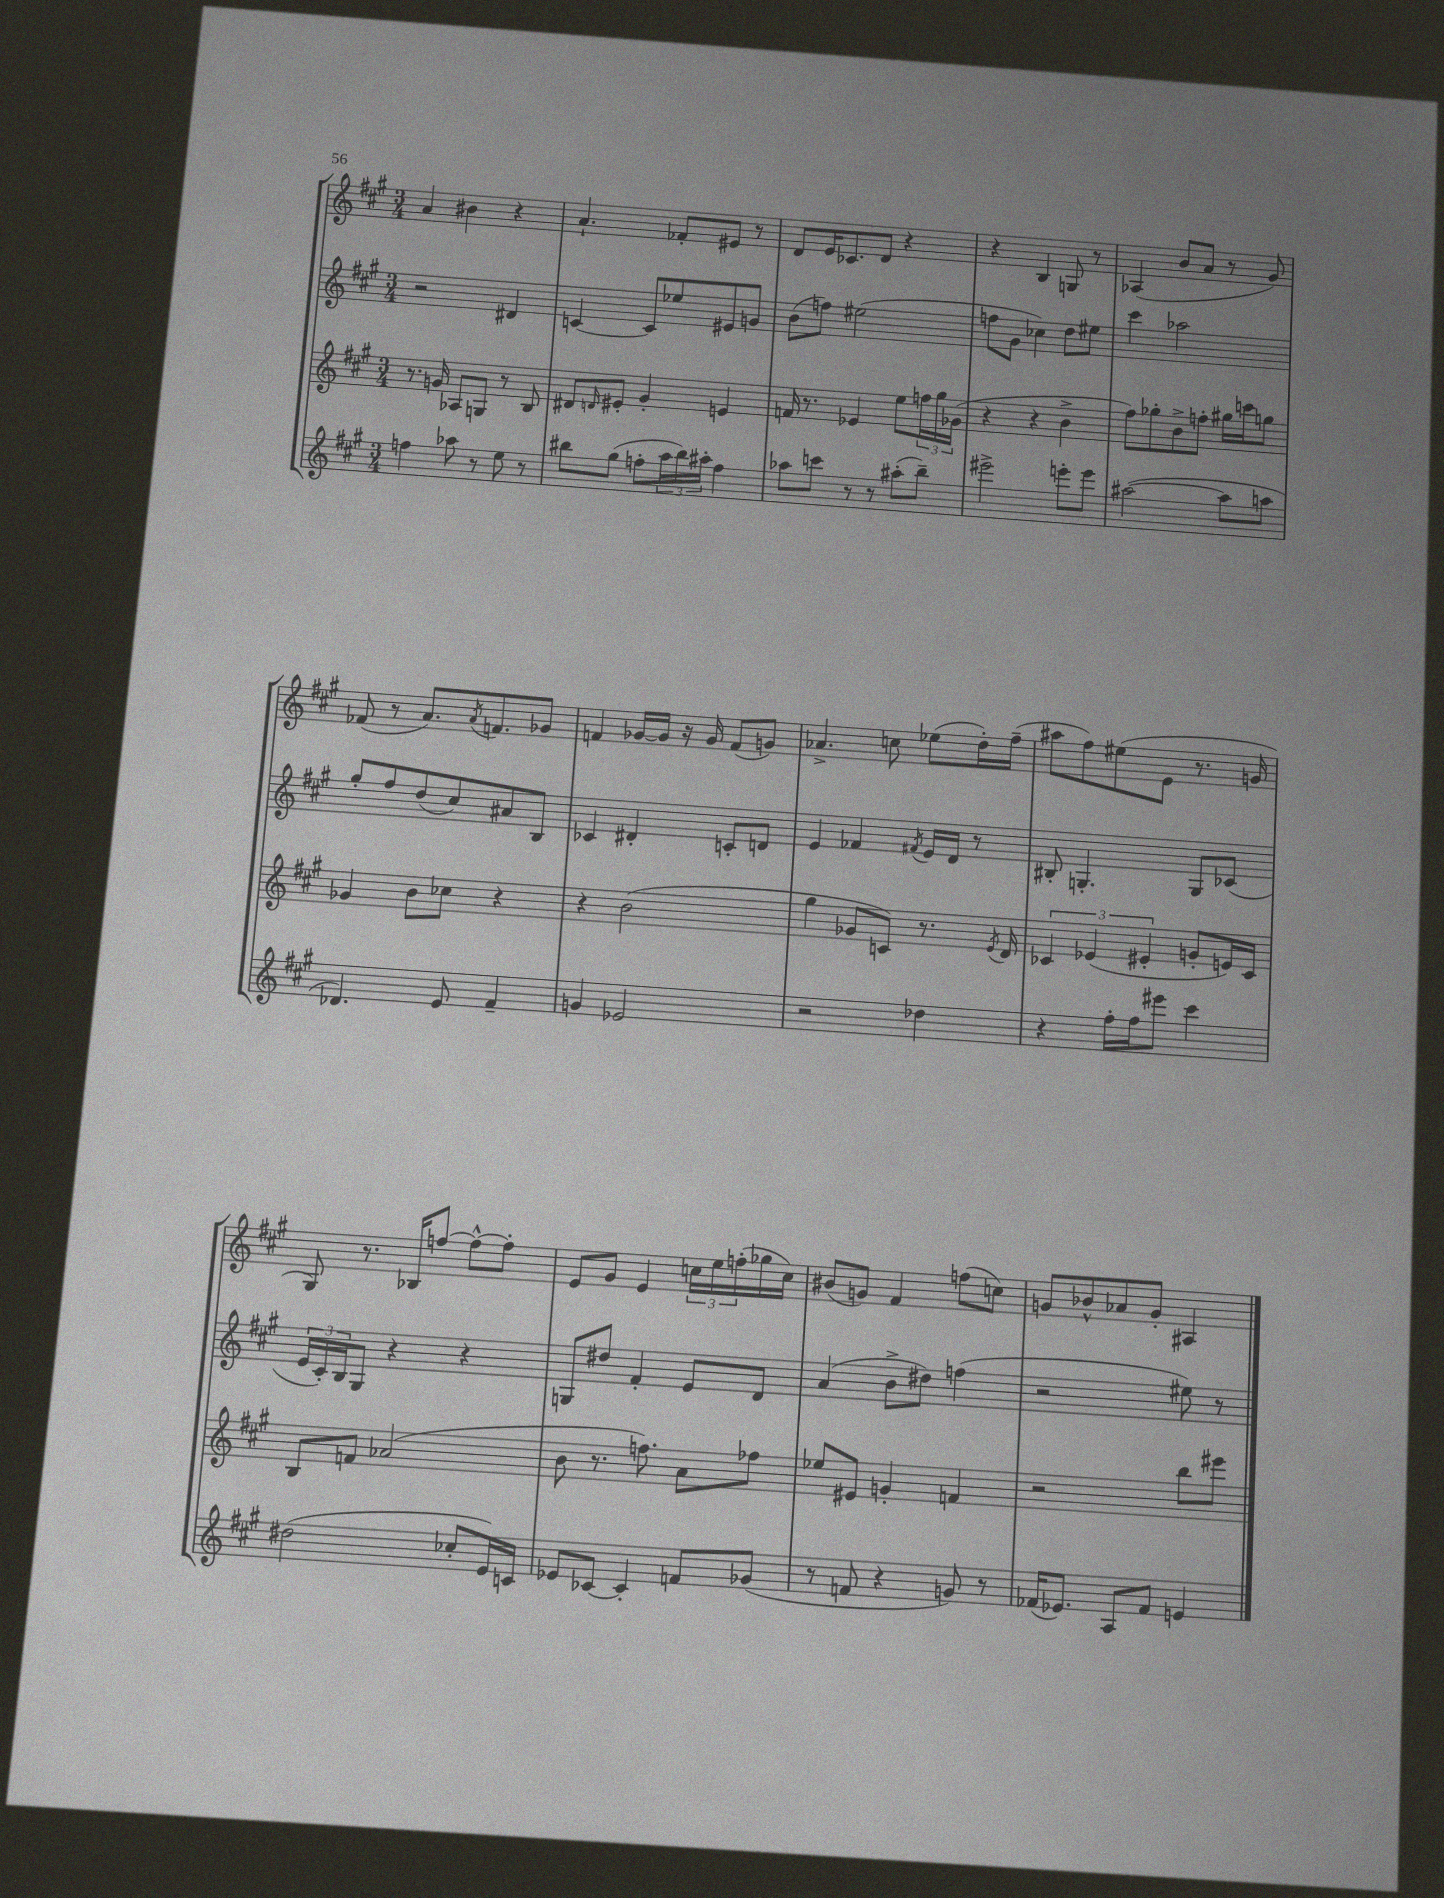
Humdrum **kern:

**kern	**kern	**kern	**kern
*part4	*part3	*part2	*part1
*staff4	*staff3	*staff2	*staff1
*clefG2	*clefG2	*clefG2	*clefG2
*k[f#c#g#]	*k[f#c#g#]	*k[f#c#g#]	*k[f#c#g#]
*M3/4	*M3/4	*M3/4	*M3/4
=32	=32	=32	=32
4ffn\	8.r	2r	4a/
.	16gn/	.	.
8aa-X\	8A-X/L	.	4b#X\
8r	8Gn/J	.	.
8ee\	8r	4d#X/	4r
8r	8B/	.	.
=33	=33	=33	=33
8bb#X\L	8d#X/L	[4cn/	4.a`/
.	16qqdn/	.	.
(8gg#\J	8e#X'/J	.	.
8ffn'\L	4g#'/	8c/L]	.
24aa\L	.	8ee-X/	8f-X'/L
24bb#\)	.	.	.
24aa#X'\JJ	.	.	.
4ff\	4en/	8e#X/	8e#X/J
.	.	8gn/J	8r
=34	=34	=34	=34
8aa-X\L	16fn/	(8b\L	8d/L
.	8.r	.	.
8cccn\J	.	8ffn\J)	16e/K
.	.	.	8.c-X/
8r	4e-X/	(2ee#X\	.
8r	.	.	8d/J
(8aa#X'\L	8ee\L	.	4r
8bb~\J)	24ffn\L	.	.
.	24gg#\	.	.
.	(24g-X\JJ	.	.
=35	=35	=35	=35
2eee#X^\	4r	8ffn\L	4r
.	.	8g#\J	.
.	4r	4cc-X\)	4B/
8eeen'\L	4b^\	8dd\L	8Gn/
8eee\J	.	8ee#X\J	8r
=36	=36	=36	=36
([2aa#X\	8ff#\L)	4ccc#\	(4A-X/
.	8gg-X'\	.	.
.	8b^\	2aa-X\	8b/L
.	8ffn'\J	.	8a/J
8aa#\L]	16gg#X\LL	.	8r
.	16cccn\J	.	.
8aan\J	8ggn\J	.	8g#/)
!!LO:LB:g=z
=37	=37	=37	=37
4.d-X/)	4g-X/	8gg#'/L	(8f-X/
.	.	8ff#/	8r
.	8b\L	(8dd/	8.a/L)
8e/	8cc-X\J	8cc#/)	.
.	.	.	8qa/
.	.	.	8.fn/
4f#~/	4r	8a#X/	.
.	.	8B/J	8g-X/J
=38	=38	=38	=38
4gn/	4r	4c-X/	4fn/
2e-X/	(2b\	4d#X'/	[16g-X/LL
.	.	.	16g-/JJ]
.	.	.	16r
.	.	.	16g-/
.	.	8cn'/L	(8f/L
.	.	8dn/J	8gn/J)
=39	=39	=39	=39
2r	4gg#\	4e/	4.a-X^/
.	8g-X/L	4f-X/	.
.	8cn/J)	.	8ccn\
.	.	8qf#X/	.
4dd-X\	8.r	16e/LL	(8ee-X\L
.	.	16d/JJ	.
.	.	8r	16dd'\L)
.	8qe/	.	.
.	16d/	.	(16ff#~\JJ
=40	=40	=40	=40
4r	6c-X/	8B#X'/	8aa#X\L
.	.	4.Gn'/	8ff#\)
.	(6e-X/	.	.
16ff#'\LL	.	.	(8ee#X\
16ff#\J	.	.	.
.	6e#X'/	.	.
8eee#X\J	.	.	8e\J
4ccc#\	8gn'/L	8G/L	8.r
.	16en/L)	(8c-X/J	.
.	16c-/JJ	.	16gn/
!!LO:LB:g=z
=41	=41	=41	=41
(2dd#X\	8B/L	24e/LL	8G#/)
.	.	24c#'/)	.
.	.	24B/J	.
.	8fn/J	8G#/J	8.r
.	(2a-X/	4r	.
.	.	.	16B-X/KL
.	.	.	[8ffn/J
8cc-X'/L	.	4r	8ff^^\L_
16e/L)	.	.	8ff'\J]
16cn/JJ	.	.	.
=42	=42	=42	=42
8e-X/L	8b\	8Gn/L	8e/L
[8c-X/J	8.r	8dd#X/J	8g#/J
4c-'/]	.	4f#'/	4e/
.	8.ffn\)	.	.
8fn/L	8a\L	8e/L	24ccn\LL
.	.	.	24ee\
.	.	.	(24ffn'\
(8g-X/J	8ff-X\J	8d/J	16gg-X\
.	.	.	16cc\JJ)
=43	=43	=43	=43
8r	8ee-X/L	(4a/	(8b#X/L
8fn/	8e#X/J	.	8gn/J)
4r	4gn'/	8b^\L	4f#/
.	.	8dd#X\J)	.
8gn/)	4fn/	(4ffn\	(8ffn\L
8r	.	.	8ccn\J)
=44	=44	=44	=44
(16f-X/KL	2r	2r	8gn/L
8.e-X/J)	.	.	.
.	.	.	8b-X^^/
8A/L	.	.	8a-X/
8f-/J	.	.	8g'/J
4en/	8bb\L	8ee#X\)	4A#X/
.	8eee#X\J	8r	.
==	==	==	==
*-	*-	*-	*-
